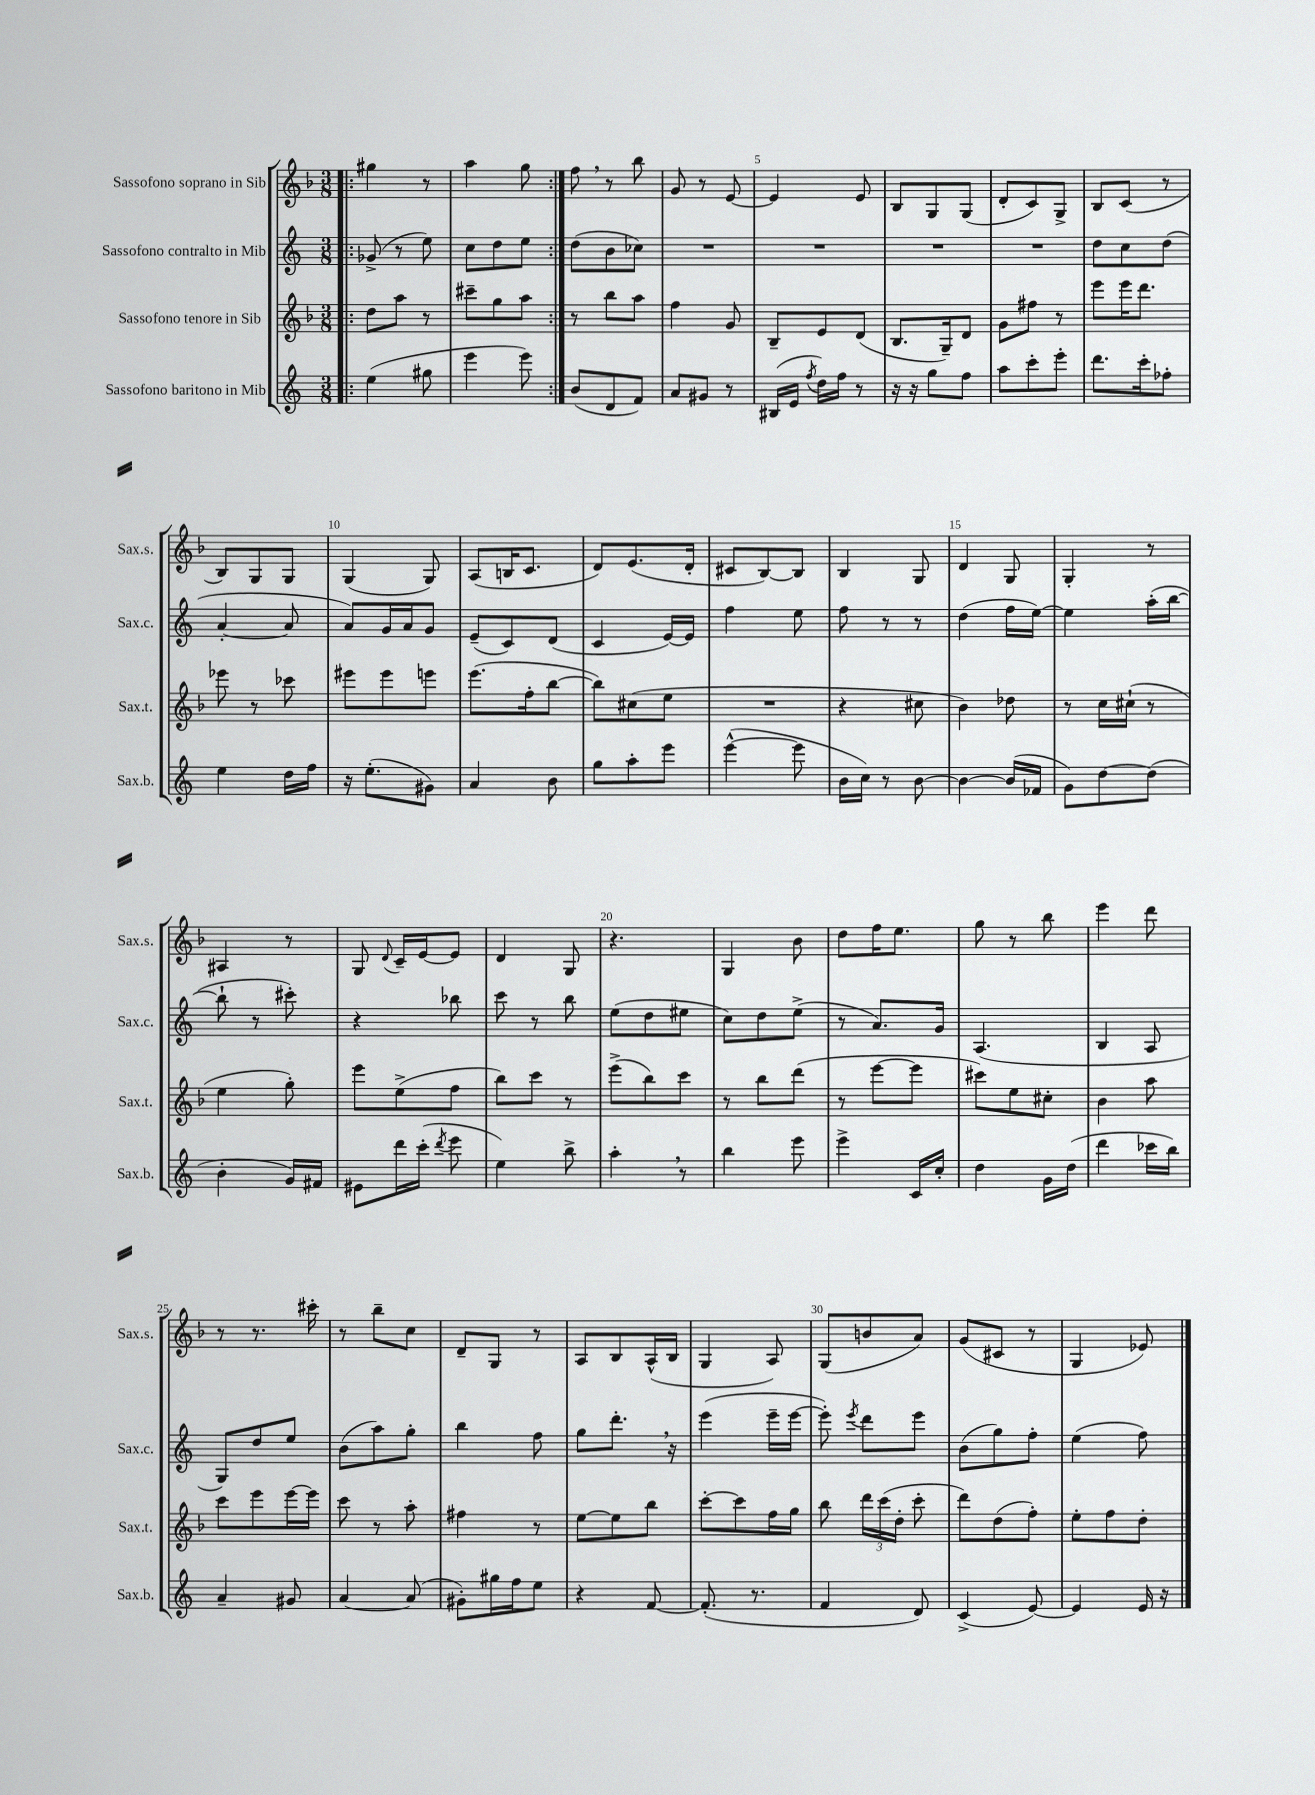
<<
\new StaffGroup <<
\new Staff = "s0" \with { instrumentName = "Sassofono soprano in Sib" shortInstrumentName = "Sax.s." } {
    \clef treble \key f \major \numericTimeSignature \time 3/8
    \autoBeamOff \repeat volta 2 { \bar ".|:" gis''4 r8 |
    a''4 g''8 | }
    f''8 \breathe r8 bes''8 |
    g'8 r8 e'8~ |
    e'4 e'8 |
    bes8[ g8 g8]( |
    d'8[-. c'8) g8]-> |
    bes8[ c'8]( r8 |
    bes8[) g8 g8] |
    g4( g8) |
    a8[( b16 c'8.] |
    d'8[) e'8.( d'16]-. |
    cis'8[ bes8~) bes8] |
    bes4 g8 |
    d'4 g8 |
    g4-. r8 |
    ais4 r8 |
    g8 \appoggiatura { d'8 } c'16[-- e'16~ e'8] |
    d'4 g8 |
    r4. |
    g4 bes'8 |
    d''8[ f''16 e''8.] |
    g''8 r8 bes''8 |
    e'''4 d'''8 |
    r8 r8. cis'''16-. |
    r8 bes''8[-- c''8] |
    d'8[-- g8] r8 |
    a8[ bes8 a16-^( bes16] |
    g4 a8) |
    g8[( b'8 a'8]) |
    g'8[( cis'8] r8 |
    g4 ees'8) \bar "|." |
}
\new Staff = "s1" \with { instrumentName = "Sassofono contralto in Mib" shortInstrumentName = "Sax.c." } {
    \clef treble \key c \major \numericTimeSignature \time 3/8
    \autoBeamOff \repeat volta 2 { \bar ".|:" ges'8->( r8 e''8) |
    c''8[ d''8 e''8] | }
    d''8[( b'8 ces''8]) |
    R4. |
    R4. |
    R4. |
    R4. |
    d''8[ c''8 d''8]( |
    a'4~-. a'8 |
    a'8[) g'16 a'16 g'8] |
    e'8[--( c'8) d'8]( |
    c'4 e'16[~) e'16] |
    f''4 e''8 |
    f''8 r8 r8 |
    d''4( f''16[ e''16]~) |
    e''4 a''16[-.( b''16]~ |
    b''8-! r8 cis'''8-.) |
    r4 bes''8 |
    c'''8 r8 b''8 |
    e''8[( d''8 eis''8] |
    c''8[) d''8 e''8]->( |
    r8 a'8.[) g'16] |
    a4.( |
    b4 a8 |
    g8[) d''8 e''8] |
    b'8[( a''8) g''8]-. |
    b''4 f''8 |
    g''8[ d'''8.]-. \breathe r16 |
    e'''4( e'''16[-- e'''16]~ |
    e'''8-.) \acciaccatura { e'''8 } d'''8[ e'''8] |
    b'8[( g''8) f''8]-. |
    e''4( f''8) \bar "|." |
}
\new Staff = "s2" \with { instrumentName = "Sassofono tenore in Sib" shortInstrumentName = "Sax.t." } {
    \clef treble \key f \major \numericTimeSignature \time 3/8
    \autoBeamOff \repeat volta 2 { \bar ".|:" d''8[ a''8] r8 |
    cis'''8[-- g''8 a''8] | }
    r8 bes''8[ a''8] |
    f''4 g'8 |
    bes8[-- e'8 d'8]( |
    bes8.[ g16--) d'8] |
    g'8[ fis''8] r8 |
    e'''8[ e'''16 d'''8.] |
    ees'''8 r8 ces'''8 |
    eis'''8[ eis'''8 e'''8] |
    e'''8.[( f''16-. bes''8]~ |
    bes''8[) cis''8( e''8] |
    R4. |
    r4 cis''8 |
    bes'4) des''8 |
    r8 c''16[ cis''16]-!( r8 |
    e''4 g''8-.) |
    e'''8[ e''8->( f''8] |
    bes''8[) c'''8] r8 |
    e'''8[->( bes''8) c'''8] |
    r8 bes''8[ d'''8]( |
    r8 e'''8[~ e'''8] |
    cis'''8[) e''8 cis''8]-. |
    bes'4 a''8 |
    c'''8[ e'''8 e'''16~ e'''16] |
    c'''8 r8 a''8-. |
    fis''4 r8 |
    e''8[~ e''8 bes''8] |
    c'''8[~-. c'''8 f''16 g''16] |
    bes''8 \tuplet 3/2 { d'''16[ c'''16( d''16]-. } c'''8-. |
    d'''8[) d''8( f''8]-.) |
    e''8[-. f''8 d''8]-. \bar "|." |
}
\new Staff = "s3" \with { instrumentName = "Sassofono baritono in Mib" shortInstrumentName = "Sax.b." } {
    \clef treble \key c \major \numericTimeSignature \time 3/8
    \autoBeamOff \repeat volta 2 { \bar ".|:" e''4( gis''8 |
    e'''4 e'''8) | }
    b'8[( d'8 f'8]) |
    a'8[ gis'8] r8 |
    bis16[( e'16] \acciaccatura { f''8 } d''16[) f''16] r8 |
    r16 r16 g''8[ f''8] |
    a''8[ c'''8-. e'''8]-. |
    d'''8.[ c'''16-. fes''8]-. |
    e''4 d''16[ f''16] |
    r16 e''8.[-.( gis'8]) |
    a'4 b'8 |
    g''8[ a''8-. e'''8] |
    e'''4~-^( e'''8 |
    b'16[ c''16]) r8 b'8~ |
    b'4~ b'16[( fes'16] |
    g'8[) d''8~ d''8]( |
    b'4-. g'16[) fis'16] |
    eis'8[ d'''16 c'''16]-.( \acciaccatura { d'''8 } e'''8 |
    e''4) b''8-> |
    a''4-. \breathe r8 |
    b''4 e'''8 |
    e'''4-> c'16[ c''16]-. |
    d''4 g'16[ d''16]( |
    d'''4 ces'''16[ b''16]) |
    a'4-- gis'8 |
    a'4~ a'8( |
    gis'8[-.) gis''16 f''16 e''8] |
    r4 f'8~ |
    f'8.-.( r8. |
    f'4 d'8) |
    c'4->( e'8~) |
    e'4 e'16 r16 \bar "|." |
}
>>
>>
\layout { \context { \Score \override BarNumber.break-visibility = ##(#f #t #t) barNumberVisibility = #(every-nth-bar-number-visible 5) } }
